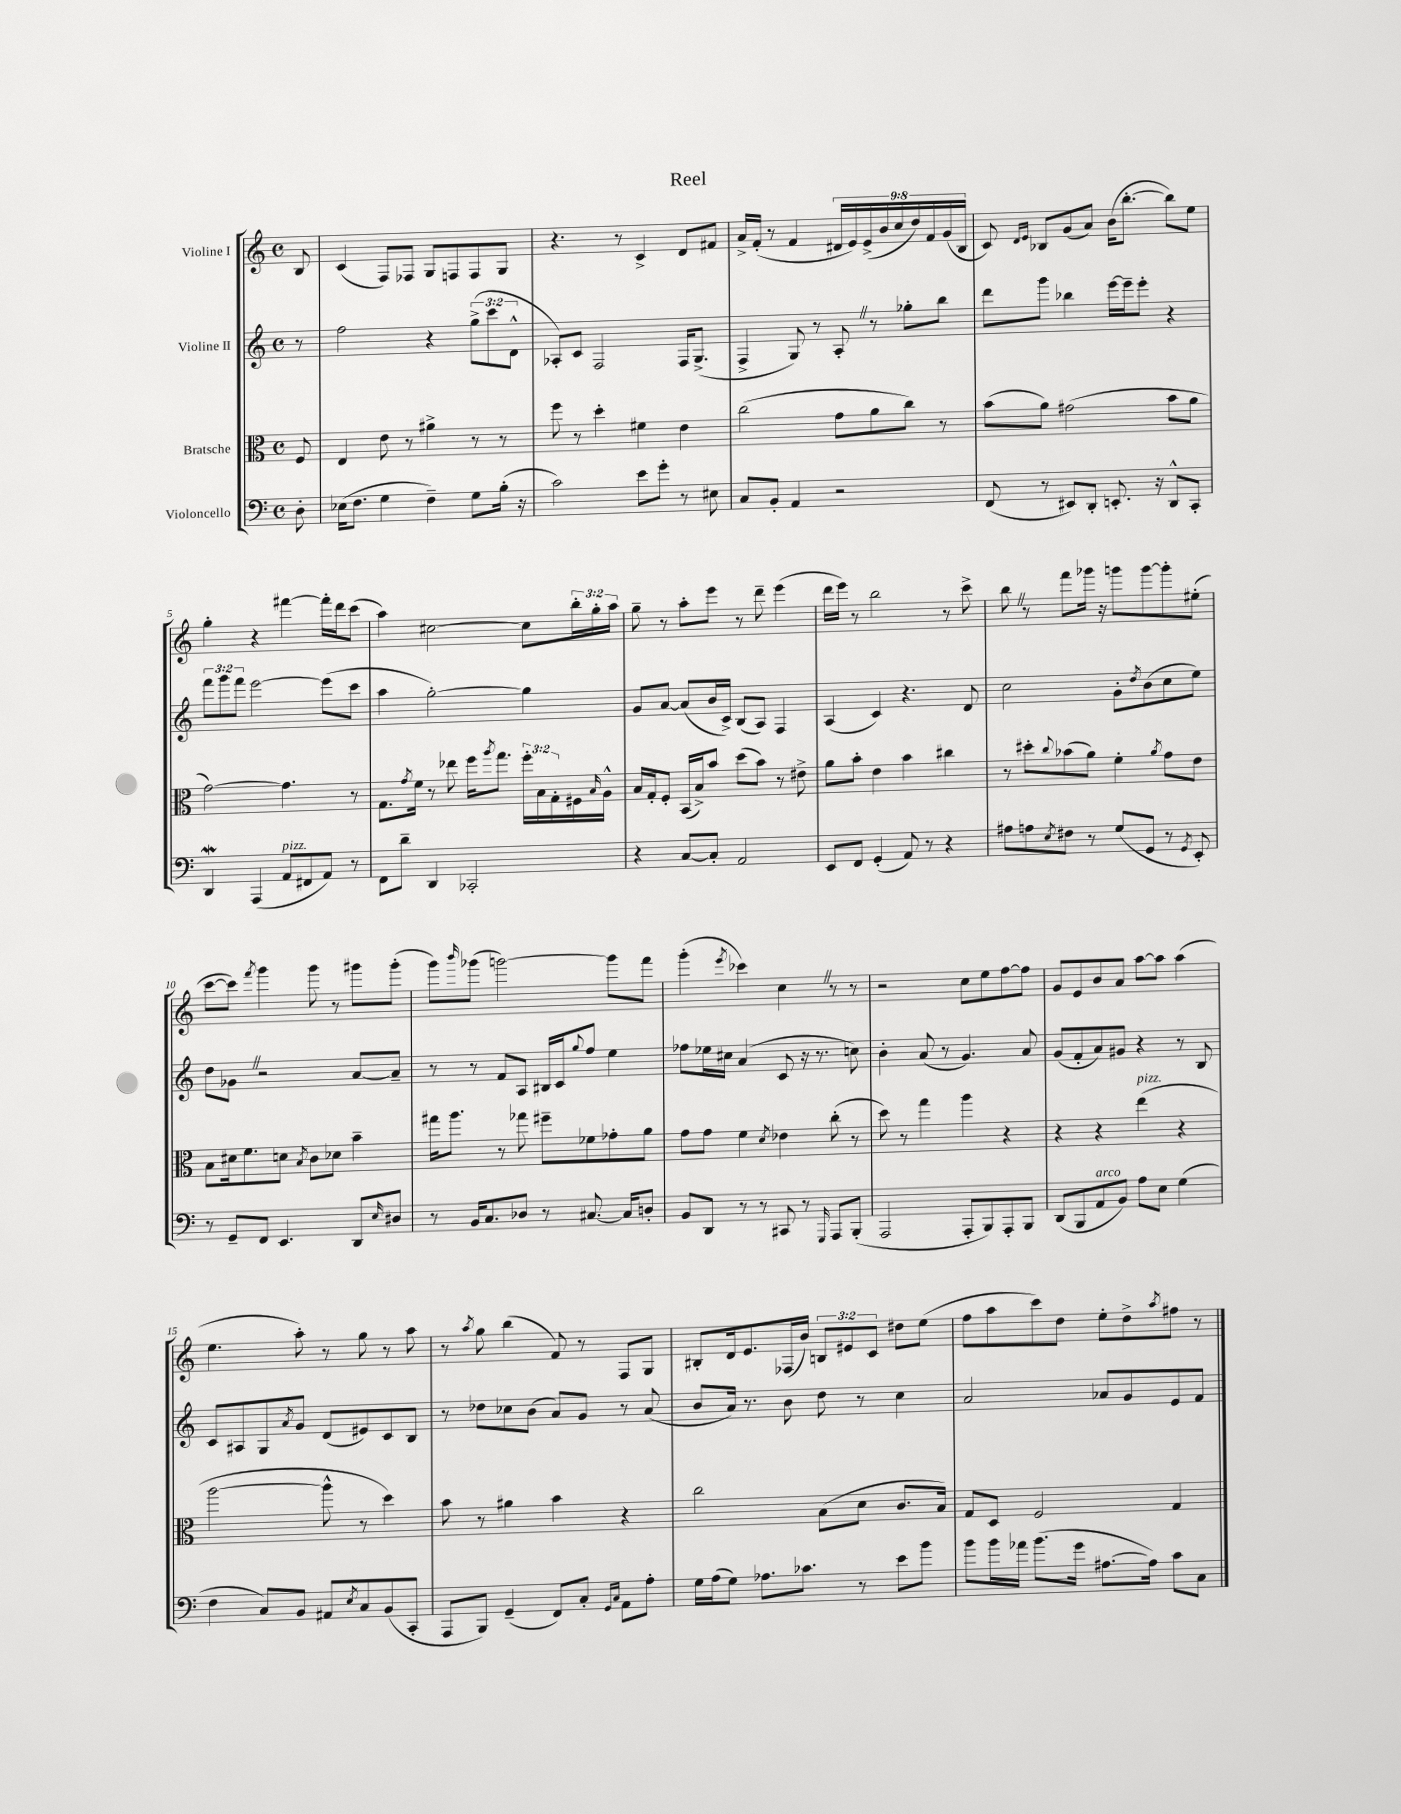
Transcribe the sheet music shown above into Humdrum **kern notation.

**kern	**kern	**kern	**kern
*part4	*part3	*part2	*part1
*staff4	*staff3	*staff2	*staff1
*I"Violoncello	*I"Bratsche	*I"Violine II	*I"Violine I
*clefF4	*clefC3	*clefG2	*clefG2
*k[]	*k[]	*k[]	*k[]
*M4/4	*M4/4	*M4/4	*M4/4
*met(c)	*met(c)	*met(c)	*met(c)
=	=	=	=
8D'\	8F/	8r	8B/
=1	=1	=1	=1
(16E-X\KL	4E/	2ff\	(4c/
8.F\J	.	.	.
4G\	8e\	.	8F/L)
.	8r	.	8F-X/J
4F~\)	4a#X^\	4r	8G/L
.	.	.	8Fn/
8G\L	8r	(12gg^\L	8F/
.	.	12ccc\	.
(16B'\Jk	8r	.	8G/J
.	.	12d^^\J	.
16r	.	.	.
=2	=2	=2	=2
2c\)	8ff\	8A-X'/L)	4.r
.	8r	8c/J	.
.	4dd'\	2F/	.
.	.	.	8r
8e\L	4f#X\	.	4c^/
8g'\J	.	.	.
8r	4e\	16F/KL	8d/L
.	.	(8.G^/J	.
8E#X\	.	.	8f#X/J
=3	=3	=3	=3
8C/L	(2cc\	4F^/	16a^/LL
.	.	.	(16f'/JJ
8BB'/J	.	.	8r
4AA/	.	8G/)	4f/
.	.	8r	.
2r	8g\L	8A'Z/	18d#X/LL
.	.	.	18e/)
.	.	.	(18e^/
.	8a\	8r	.
.	.	.	18b/
.	.	.	18cc/
.	8cc\J)	8gg-X'\L	.
.	.	.	18dd/)
.	.	.	18f/
.	8r	8bb\J	.
.	.	.	(18g/
.	.	.	18B/JJ
=4	=4	=4	=4
(8FF/	(8b\L	8ddd\L	8c/)
.	.	.	16qqd/LL
.	.	.	16qqe/JJ
8r	8a\J)	8ggg\J	8B-X/L
8EE#X/L)	(2g#X\	4bb-X\	(8g/
8DD'/J	.	.	8a/J)
8.EEn'/	.	[16eee\LL	(16b\KL
.	.	16eee~\J]	[8.bb'\J
.	.	8eee'\J	.
16r	.	.	.
8DD^^/L	8b\L	4r	8bb\L])
8CC'/J	8a\J	.	8ee\J
!!LO:LB:g=z
=5	=5	=5	=5
4DDW/	[2g\)	12fff\L	4gg'\
.	.	12ggg\	.
.	.	12fff\J	.
(4AAA/	.	[2eee\	4r
!LO:TX:a:i:t=pizz.	!	!	!
8AA/L	4.g\]	.	[4fff#X\
8FF#X/	.	.	.
8AA/J)	.	(8eee\L]	16fff#'\LL]
.	.	.	16ddd\J
8r	8r	8ccc\J	(8ccc\J
=6	=6	=6	=6
8FF\L	8.G\L	4aa\	4aa\)
8d~\J	.	.	.
.	8qg/	.	.
.	16f\Jk	.	.
4DD/	8r	[2gg'\)	[2cc#X\
.	8ee-X\	.	.
2CC-X'/	16ff\KL	.	.
.	8qaa/	.	.
.	8.gg\J	.	.
.	24ff'\LL	4gg\]	8cc#\L]
.	24B\	.	.
.	24G'\	.	.
.	16F#X\	.	24bb'\L
.	.	.	24gg'\
.	16qqB/	.	.
.	16A^^\JJ	.	.
.	.	.	24aa\JJ
=7	=7	=7	=7
4r	16B/LL	8g/L	8gg~\
.	16G'/J	.	.
.	8F'/J	[8a/J	8r
[8C/L	(16BB/LL	(8a/L]	8aa'\L
.	16B^/J)	.	.
8C'/J]	8b/J	16b/L	8eee\J
.	.	16c^/JJ)	.
2AA/	(8dd\L	(8B/L	8r
.	8b\J)	8A/J)	8ddd~\
.	8r	4F/	(4eee\
.	8e#X^\	.	.
=8	=8	=8	=8
8EE/L	8a\L	(4A/	16ddd\LL
.	.	.	16eee\JJ)
8FF/J	8b'\J	.	8r
(4GG'/	4e\	4c/)	2bb\
8AA/)	4b\	4.r	.
8r	.	.	.
4r	4cc#X\	.	8r
.	.	8d/	8ccc^\
=9	=9	=9	=9
8A#X\L	8r	2cc\	8bbZ\
8An\	8dd#X'\L	.	8r
8qE/	8qqcc/	.	.
8F#X\J	(8b-X\	.	8fff\L
8r	8a\J)	.	16ggg-X\Jk
.	.	.	16r
(8G/L	4f'\	8g'\L	8gggn\L
.	.	8qdd/	.
8GG/J	.	(8b\	[8ggg\
.	8qa/	.	.
8r	8g\L	8cc\	8ggg'\]
8qGG/	.	.	.
8EE'/)	8e\J	8ee\J)	(8ee#X'\J
!!LO:LB:g=z
=10	=10	=10	=10
8r	8B\L	8dd\L	[8ccc\L
8GG~/L	16d#X\k	8g-XZ\J	8ccc\J])
.	8.f\	.	.
.	.	.	8qfff/
8FF/J	.	2r	4ggg\
4.EE/	8dn\J	.	.
.	8qB/	.	.
.	8c\L	.	8ggg\
.	8d-X\J	.	8r
8DD/L	4b~\	[8a/L	8ggg#X\L
16qqE/	.	.	.
8D#X/J	.	8a~/J]	(8ggg#'\J
=11	=11	=11	=11
8r	16gg#X\KL	8r	8ggg\L)
.	8.aa\J	.	.
.	.	.	16qqbbb/
16BB/KL	.	8r	(8ggg-X\J
8.C/	.	.	.
.	8r	8f/L	[2gggn\)
8D-X/J	8gg-X\	8A/J	.
8r	8ff#X~\L	16B#X/LL	.
.	.	16c/J	.
.	.	8qqgg/	.
[8.C#X/	8f-X\	8ff/J	.
.	8g-X'\	4ee\	8ggg\L]
16C#/KL]	.	.	.
8Dn'/J	8a\J	.	8fff\J
=12	=12	=12	=12
8BB/L	8g\L	8ff-X\L	(4ggg'\
8DD/J	8g\J	16ee-X\L	.
.	.	16cc#X\JJ	.
.	.	.	8qeee/
8r	4f\	(4a/	4ccc-X\)
8r	.	.	.
.	8qd/	.	.
8CC#X/	4e-X\	8c/	4ccZ\
8r	.	16r	.
.	.	8.r	.
16qqGGG/	.	.	.
8AAA/L	(8cc'\	.	8r
(8BBB'/J	8r	8ccn\)	8r
=13	=13	=13	=13
2AAA/	8dd\)	4b'\	2r
.	8r	.	.
.	4gg\	(8a/	.
.	.	8r	.
8AAA'/L	4aa\	4.g/)	8cc\L
8BBB/)	.	.	8ee\
8AAA'/	4r	.	[8ff\
8BBB/J	.	8a/	8ff\J]
=14	=14	=14	=14
(8DD/L	4r	(8g/L	8g/L
8BBB/	.	8f'/	8e/
!LO:TX:a:i:t=arco	!	!	!
8AA/	4r	8a/)	8b/
8BB/J)	.	8g#X/J	8a/J
!	!LO:TX:a:i:t=pizz.	!	!
8A\L	(4ee\	4r	[8aa\L
8E\J	.	.	8aa\J]
(4G\	4r	8r	(4aa\
.	.	8B/	.
!!LO:LB:g=z
=15	=15	=15	=15
4F\	[2aa\	8c/L	4.ee\
.	.	8A#X/	.
8C/L)	.	8G/	.
.	.	8qa/	.
8BB/J	.	8g/J	8aa'\)
8AA#X/L	8aa^^\]	(8d/L	8r
8qE/	.	.	.
8C/	8r	8e#X/)	8gg\
(8BB/	4dd\)	8c/	8r
8CC'/J	.	8B/J	8aa\
=16	=16	=16	=16
8AAA/L	8b\	8r	8r
.	.	.	8qaa/
8BBB/J)	8r	8dd-X\L	8gg\
(4GG~/	4a#X\	8cc-X\	(4bb\
.	.	(8b\J	.
8FF/L)	4b\	8a/L)	8f/)
8C'/J	.	8g/J	8r
16qqGG/LL	.	.	.
16qqC/JJ	.	.	.
8AA\L	4r	8r	8F/L
8A'\J	.	(8a/	8G/J
=17	=17	=17	=17
16G\LL	2cc\	8b/L	8B#X'/L
(16A\J	.	.	.
8G\J)	.	16a/Jk)	16d/k
.	.	8.r	8.e/
8.A-X\L	.	.	.
.	.	8b\	(16F-X/L
8.c-X\J	.	.	16b/JJ)
.	(8B\L	8dd\	12Bn/L
.	.	.	12e#X/
8r	8d\J	8r	.
.	.	.	12c/J
8e\L	8.c/L	4cc\	8dd#X\L
8b\J	.	.	(8ee\J
.	16B/Jk)	.	.
=18	=18	=18	=18
8b\L	8G/L	2a/	8ff\L
16b\L	8D/J	.	8aa\
16a-X\JJ	.	.	.
(8.b\L	2F/	.	8ccc\)
.	.	.	8dd\J
16g\Jk	.	.	.
[8.A#X\L	.	8a-X/L	8ee'\L
.	.	8g/	8dd^\
16A#\Jk])	.	.	.
.	.	.	8qaa/
8c\L	4G/	8e/	8ff#X\J
8C\J	.	8f/J	8r
==	==	==	==
*-	*-	*-	*-
